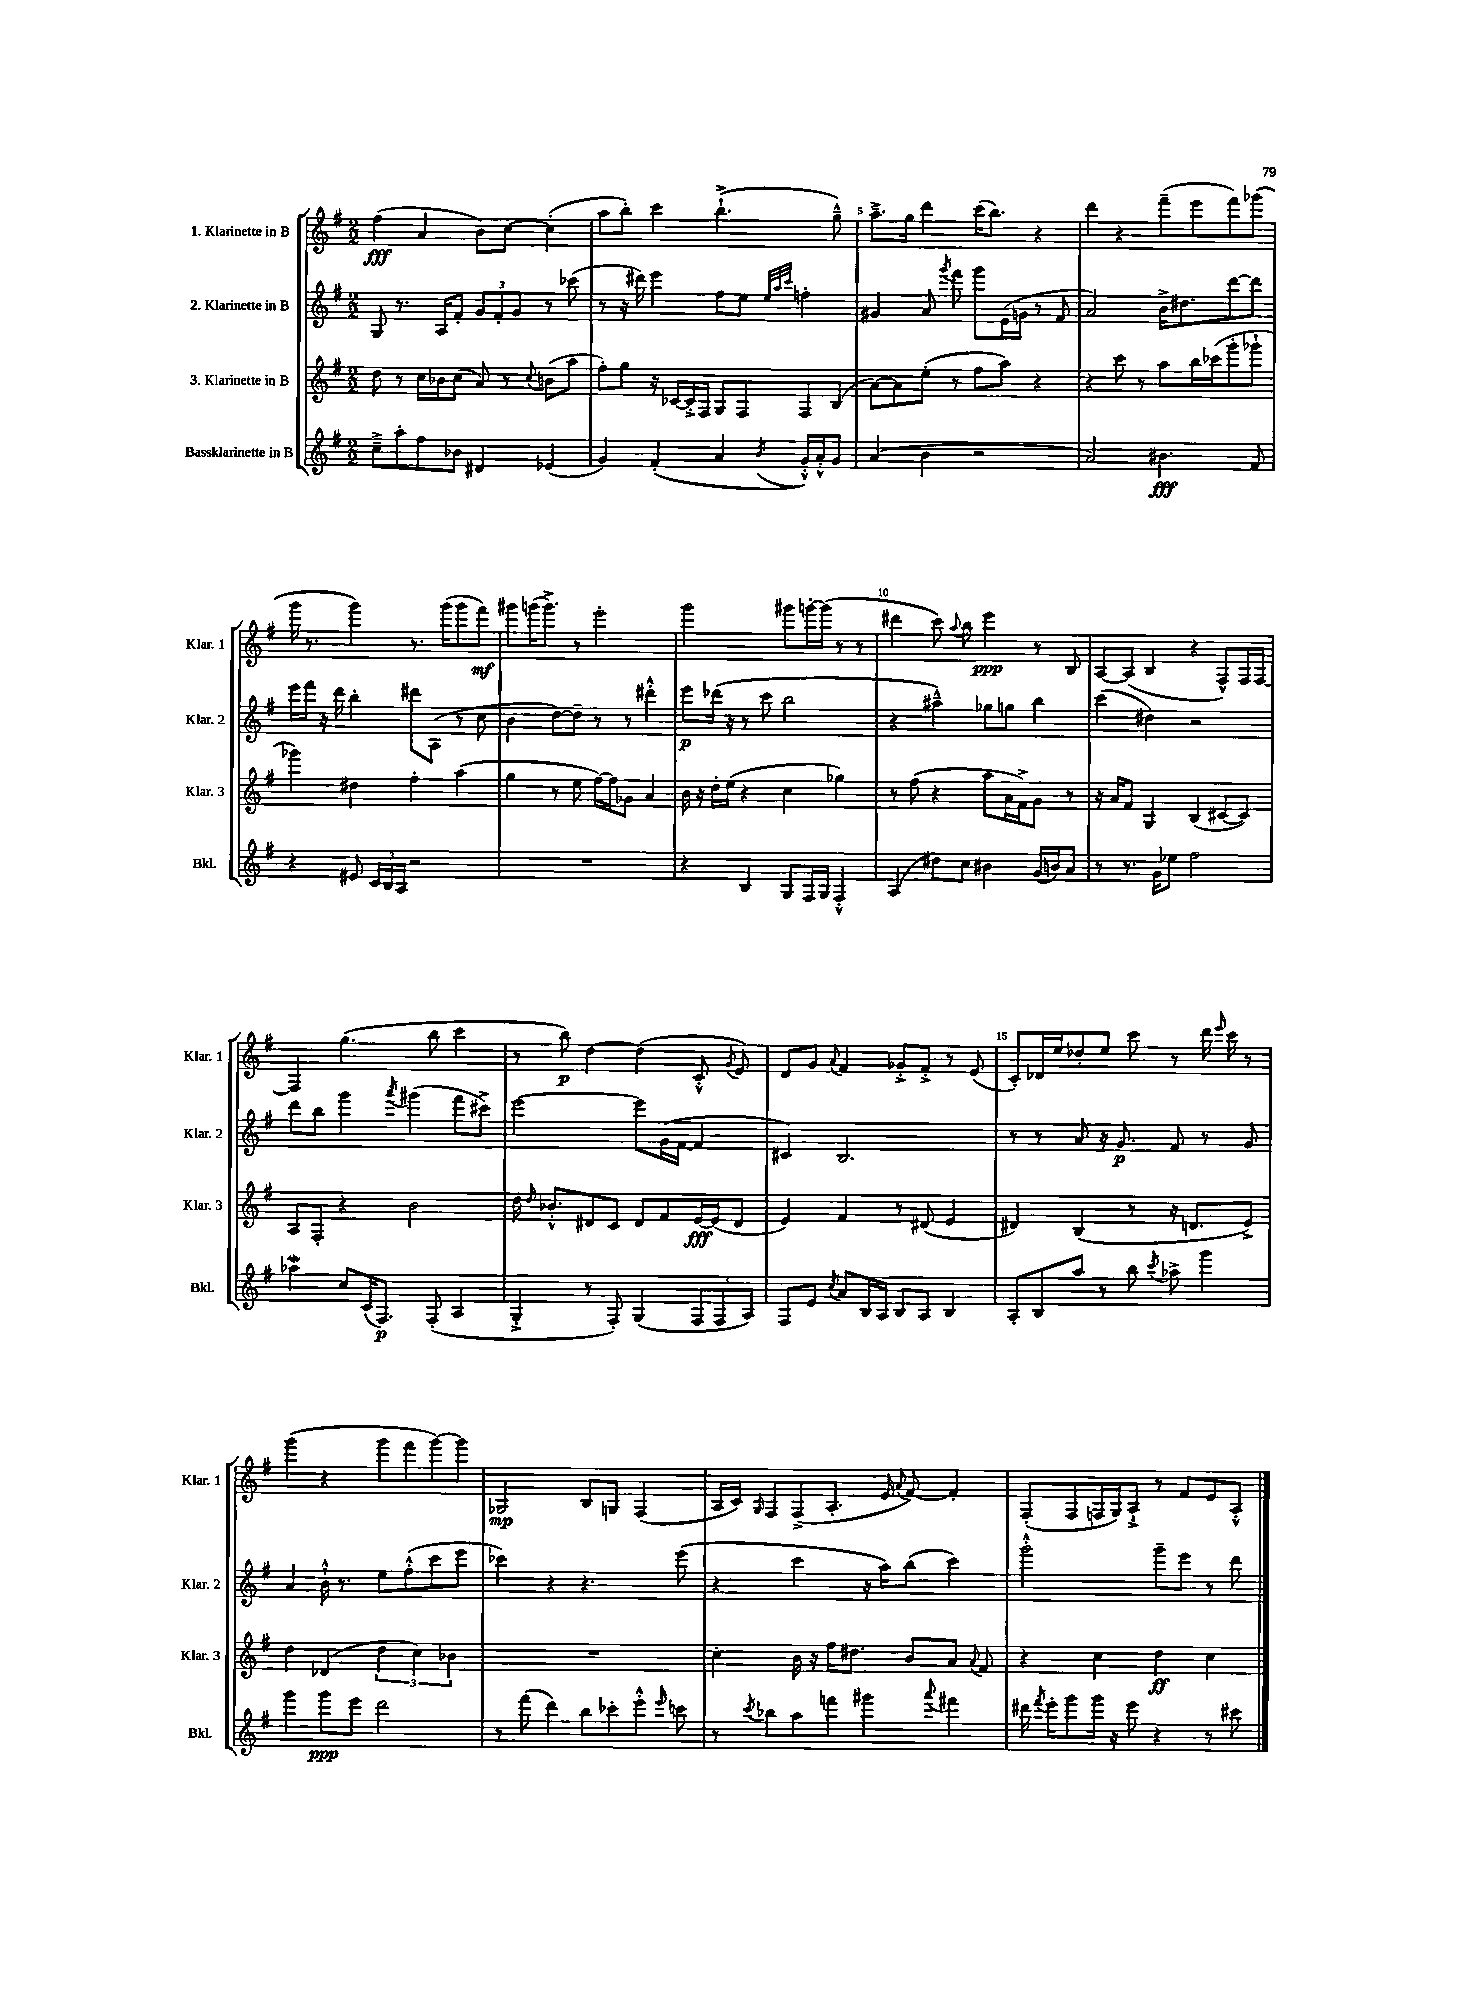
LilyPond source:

<<
\new StaffGroup <<
\new Staff = "s0" \with { instrumentName = "1. Klarinette in B" shortInstrumentName = "Klar. 1" } {
    \clef treble \key g \major \numericTimeSignature \time 2/2
    \autoBeamOff fis''4\fff( a'4 b'8[) c''8]~ c''4-.( |
    a''8[ b''8]-.) c'''4 b''4.-!->( g''8---^) |
    a''8.[---> g''16] d'''4 c'''16[( b''8.]) r4 |
    d'''4 r4 fis'''8[--( e'''8 fis'''8) ges'''8]( |
    g'''16 r8. g'''4) r8. g'''16[( g'''8 fis'''8]\mf) |
    gis'''8[ g'''16( g'''8.]->) r8 e'''2-. |
    g'''2 gis'''8[ g'''16~-. g'''16]( r8 r8 |
    dis'''4 c'''8) \appoggiatura { a''8 } b''8 e'''4\ppp r8 b8 |
    a8[~ a8]( b4 r4 fis8[-^) fis16 fis16]~ |
    fis4 g''4.( b''8 c'''4 |
    r8 b''8\p) d''4~ d''4( c'8-.-^ \acciaccatura { g'8 } e'8) |
    d'8[ g'8] \appoggiatura { a'8 } fis'4 ges'8[-.-> fis'8]-.-> r8 e'8( |
    c'8[-.) des'16 e''16 des''8-. e''8] c'''8 r8 d'''16 \grace { e'''16 } c'''16 r8 |
    g'''4( r4 g'''8[ fis'''8 g'''8~) g'''8] |
    ges2\mp b8[ g8] fis4( |
    a16[ c'16]) \grace { g16 } fis8[ fis8->( a8.]-. e'16 \appoggiatura { a'8 } fis'8~) fis'4-. |
    fis8[-.( fis8 f16 g16) a8]-!-> r8 fis'8[ e'8 a8]-.-^ \bar "|." |
}
\new Staff = "s1" \with { instrumentName = "2. Klarinette in B" shortInstrumentName = "Klar. 2" } {
    \clef treble \key g \major \numericTimeSignature \time 2/2
    \autoBeamOff g8 r8. a16[ fis'8]-. \tuplet 3/2 { g'8[ fis'8-. g'8] } r8 ces'''8( |
    r8 r16 dis'''16) e'''4 fis''8[ e''8] \grace { e''32[ a''32 c'''32] } f''4-. |
    gis'4 a'8 \acciaccatura { g'''8 } fis'''8 g'''8[ e'16( g'16] r8 fis'8 |
    a'2) b'16[-> dis''8. d'''8~ d'''8] |
    e'''16[ fis'''16] r16 d'''16 b''4-. dis'''8[ a8]( r8 c''8 |
    b'4 d''8[~) d''8]-- r8 r8 dis'''4-.-^ |
    e'''8[\p des'''16]( r16 r8 c'''8 b''2 |
    r4 ais''4---^) ges''8[ g''8] b''4 |
    c'''4( dis''4) r2 |
    d'''8[ b''8] g'''4 \acciaccatura { a'''8 } gis'''4( fis'''8[ cis'''8]->) |
    e'''2~ e'''8[ g'16( fis'16]~ fis'4 |
    cis'4) b2. |
    r8 r8 a'8 r16 g'8.\p fis'8 r8 g'8 |
    a'4 b'16-!-^ r8. e''8[ fis''8-.-^( c'''8 e'''8] |
    ces'''4) r4 r4. e'''8( |
    r4 c'''4 r16 a''16[) b''8]( c'''4) |
    g'''2-.-^ g'''8[-- e'''8] r8 d'''8 \bar "|." |
}
\new Staff = "s2" \with { instrumentName = "3. Klarinette in B" shortInstrumentName = "Klar. 3" } {
    \clef treble \key g \major \numericTimeSignature \time 2/2
    \autoBeamOff d''8 r8 c''16[ bes'16 c''8]( a'8) r8 \appoggiatura { c''8 } b'8[( a''8] |
    fis''8[-.) g''8] r16 ces'16[~ ces'16-.-> fis16] g8[ fis8 fis8 b8]( |
    a'8[~) a'8 e''8]-.( r8 fis''8[ a''8]) r4 |
    r4 c'''8 r8 a''8[ b''16 ces'''16( g'''8-. ges'''8]-! |
    ges'''4) dis''4 fis''4-. a''4( |
    g''4 r8 e''8 fis''16[~) fis''16 ges'8] a'4 |
    b'16 r16 d''16[-. e''16]( r4 c''4 ges''4) |
    r8 fis''8( r4 a''8[ a'16 fis'16->) g'8] r8 |
    r16 a'16[ fis'8] g4 b4( cis'8[~ cis'8]) |
    a8[ fis8]-. r4 b'2 |
    d''16 \grace { d''16 } bes'8.[-.-^ dis'8 c'8] dis'8[ fis'8 e'16~\fff e'16( dis'8] |
    e'4) fis'4 r8 dis'8( e'4 |
    dis'4) b4( r8 r16 d'8.[ e'8]->) |
    d''4 des'4( \tuplet 3/2 { d''4 c''4) bes'4 } |
    R1 |
    c''4-. b'16 r16 fis''16[ dis''8.] b'8[ a'8] \appoggiatura { a'8 } fis'8 |
    r4 c''4 d''4\ff c''4 \bar "|." |
}
\new Staff = "s3" \with { instrumentName = "Bassklarinette in B" shortInstrumentName = "Bkl." } {
    \clef treble \key g \major \numericTimeSignature \time 2/2
    \autoBeamOff c''8[---> a''8-. fis''8 bes'8] dis'4 ees'4( |
    g'4) fis'4-.( a'4 \acciaccatura { b'8 } g'16[-.-^) a'16-.-^ g'8] |
    a'4( b'4 r2 |
    a'2) bis'4.\fff fis'8 |
    r4 eis'8 \tuplet 3/2 { c'16[ b16 a16] } r2 |
    R1 |
    r4 b4 g8[ fis16 g16] fis4-.-^ |
    a4( dis''8[) c''8] bis'4 g'16[( b'16) a'8] |
    r8 r8. g'16[ ees''8] fis''2 |
    aes''4\mordent c''8[ c'16( fis8.]\p) fis8-.( a4 |
    g4-.-> r8 fis8-.) g4( \tuplet 3/2 { fis8[ fis8 a8]) } |
    fis8[ e'8] \acciaccatura { c''8 } a'8[ b16 a16] b8[ a8] b4 |
    a8[-. b8 a''8] r8 b''8 \acciaccatura { c'''8 } aes''8-> g'''4 |
    g'''4 g'''8[\ppp e'''8] d'''2 |
    r8 fis'''8( d'''4) b''8[ ces'''8-. e'''8]-.-^ \grace { e'''16 } c'''8 |
    r8 \acciaccatura { c'''8 } bes''8[ a''8 f'''8] gis'''4 \appoggiatura { a'''8 } fis'''4 |
    dis'''16 \acciaccatura { fis'''8 } e'''16[-. g'''8 g'''16] r16 e'''8 r4 r8 cis'''8 \bar "|." |
}
>>
>>
\layout { \context { \Score currentBarNumber = #3 \override BarNumber.break-visibility = ##(#f #t #t) barNumberVisibility = #(every-nth-bar-number-visible 5) } }
